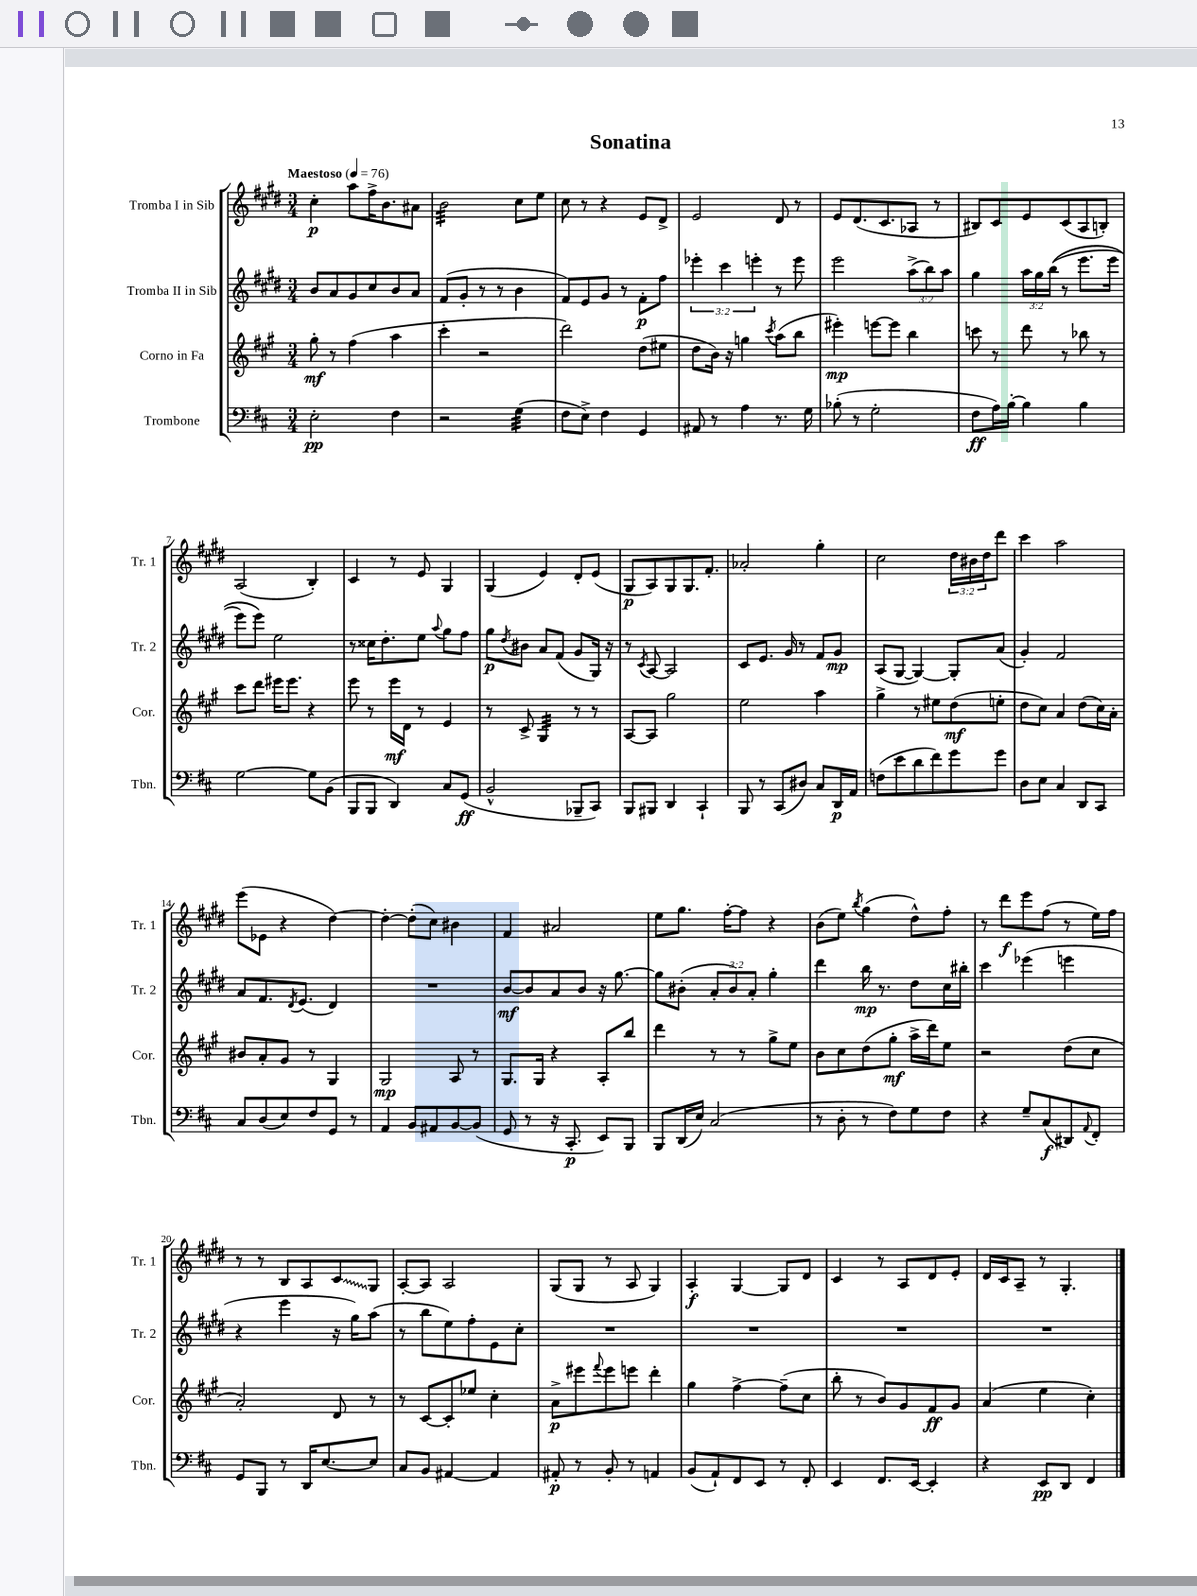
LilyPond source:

\header { title = "Sonatina" }
<<
\new StaffGroup <<
\new Staff = "s0" \with { instrumentName = "Tromba I in Sib" shortInstrumentName = "Tr. 1" } {
    \clef treble \key e \major \numericTimeSignature \time 3/4 \override Staff.TupletNumber.text = #tuplet-number::calc-fraction-text \tempo "Maestoso" 4 = 76
    cis''4-.\p a''8 fis''16-> b'8. ais'8 |
    b'2:32 cis''8 e''8 |
    cis''8 r8 r4 e'8 dis'8-> |
    e'2 dis'8 r8 |
    e'8 dis'8.( cis'8. aes8 r8 |
    bis8) cis'8 e'8 cis'8( a8 b8-.) |
    a2( b4-.) |
    cis'4 r8 e'8 gis4 |
    gis4( e'4) dis'8-. e'8( |
    gis8\p a8) gis8 gis8. fis'8.-. |
    aes'2-. gis''4-. |
    cis''2 \tuplet 3/2 { dis''16 bis'16 dis''16 } dis'''8 |
    cis'''4 a''2 |
    e'''8( ees'8 r4 dis''4~) |
    dis''4~-. dis''8-.( cis''8) bis'4 |
    fis'4 ais'2 |
    e''8 gis''8. fis''16~-. fis''8 r4 |
    b'8( e''8) \acciaccatura { b''8 } gis''4( dis''8-^) fis''8-. |
    r8 dis'''8\f e'''8 fis''8( r8 e''16) fis''16 |
    r8 r8 b8 a8 \once \override Glissando.style = #'zigzag cis'8\glissando gis8 |
    a8~-. a8 a2 |
    gis8( gis8 r8 a8 gis4) |
    a4-.\f gis4~ gis8 dis'8 |
    cis'4 r8 a8 dis'8 e'8-. |
    dis'16 cis'16 a8-- r8 gis4.-. \bar "|." |
}
\new Staff = "s1" \with { instrumentName = "Tromba II in Sib" shortInstrumentName = "Tr. 2" } {
    \clef treble \key e \major \numericTimeSignature \time 3/4 \override Staff.TupletNumber.text = #tuplet-number::calc-fraction-text
    b'8 a'8 gis'8 cis''8 b'8 a'8 |
    fis'8( gis'8-. r8 r8 b'4 |
    fis'8) e'8 gis'8 r8 fis'8-.\p fis''8 |
    \tuplet 3/2 { ees'''4-. cis'''4 e'''4-. } r8 e'''8 |
    e'''2 \tuplet 3/2 { a''8->( b''8) a''8 } |
    gis''4 \tuplet 3/2 { a''16 gis''16 b''16(\( } r8 e'''8. e'''16 |
    e'''8) e'''8\) e''2 |
    r8 cisis''16 dis''8.-. e''8 \appoggiatura { a''8 } gis''8 fis''8 |
    gis''8\p \acciaccatura { dis''8 } bis'8 a'8 fis'8( gis'8 gis16) r16 |
    r8 \acciaccatura { cis'8 } a8~ a2 |
    cis'8 e'8. gis'16 r8 fis'8 gis'8\mp |
    a8( gis8~ gis4~) gis8-. a'8( |
    gis'4-.) fis'2 |
    a'8 fis'8. \acciaccatura { dis'8 } e'8.( dis'4) |
    R2. |
    b'8~\mf b'8 a'8 b'8 r16 gis''8.~ |
    gis''8 bis'8-.( \tuplet 3/2 { a'8-. bis'8) a'8-. } gis''4-. |
    dis'''4 b''16\mp r8. dis''8 cis''16 bis''16-. |
    cis'''4 ees'''4( e'''4 |
    r4 e'''4 r16 gis''16) a''8( |
    r8 b''8 e''8) fis''8-. e'8 cis''8-. |
    R2. |
    R2. |
    R2. |
    R2. \bar "|." |
}
\new Staff = "s2" \with { instrumentName = "Corno in Fa" shortInstrumentName = "Cor." } {
    \clef treble \key a \major \numericTimeSignature \time 3/4
    gis''8-.\mf r8 fis''4( a''4 |
    cis'''4-. r2 |
    d'''2) d''8( eis''8 |
    d''8 b'16) r16 g''4 \acciaccatura { cis'''8 } a''8( b''8 |
    eis'''4-.\mp) e'''8~ e'''8 b''4 |
    c'''8 r8 d'''8 r8 bes''8 r8 |
    cis'''8 d'''8 eis'''16 eis'''8. r4 |
    e'''8 r8 e'''16\mf d'16 r8 e'4 |
    r8 cis'8-> gis4:32 r8 r8 |
    a8~ a8 gis''2 |
    e''2 a''4 |
    gis''4-> r8 eis''8 d''8\mf( e''8-. |
    d''8 cis''8) a'4 d''8( cis''16) a'16-. |
    bis'8 a'8-. gis'8 r8 gis4 |
    gis2\mp a8 r8 |
    gis8. gis16 r4 a8-. b''8 |
    d'''4 r8 r8 gis''8-> e''8 |
    b'8 cis''8 d''8( gis''8-.\mf a''16-> d'''16) e''8 |
    r2 d''8( cis''8 |
    a'2-.) d'8 r8 |
    r8 cis'8~ cis'8-. ees''8 cis''4-. |
    a'8->\p eis'''8 \appoggiatura { fis'''8 } eis'''8 e'''8 d'''4-. |
    gis''4 fis''4~-> fis''8--( cis''8 |
    b''8-. r8 b'8) gis'8 fis'8\ff gis'8 |
    a'4( e''4 cis''4-.) \bar "|." |
}
\new Staff = "s3" \with { instrumentName = "Trombone" shortInstrumentName = "Tbn." } {
    \clef bass \key d \major \numericTimeSignature \time 3/4
    e2-.\pp fis4 |
    r2 g4:32( |
    fis8 e8->) fis4 g,4 |
    ais,8 r8 a4 r8. g16 |
    bes8-.( r8 g2-. |
    fis8\ff a16) b16~-. b4 b4 |
    g2~ g8 b,8( |
    b,,8 b,,8 d,4) cis8 g,8\ff( |
    b,2-^ bes,,8-- cis,8) |
    b,,8 bis,,8 d,4 cis,4-! |
    b,,8 r8 cis,8( dis8) cis8 d,16\p a,16 |
    f8( e'8 d'8 fis'8) g'8 g'8 |
    d8 e8 cis4 d,8 cis,8 |
    cis8 d8( e8) fis8 g,8 r8 |
    a,4 b,8 ais,8 b,8~ b,8( |
    g,8 r8 r16 cis,8.-.\p e,8) b,,8 |
    b,,8 d,16( e16) cis2( |
    r8 d8-. r8 fis8) g8 fis8 |
    r4 g8-- cis8\f( dis,8) \appoggiatura { a,8 } fis,8-. |
    g,8 b,,8 r8 d,16 e8.~ e8 |
    cis8 b,8 ais,4~ ais,4 |
    ais,8-.\p r8 b,8-. r8 a,4 |
    b,8( a,8-!) fis,8 e,8 r8 fis,8-. |
    e,4 fis,8. e,16~ e,4-. |
    r4 e,8\pp d,8 fis,4 \bar "|." |
}
>>
>>
